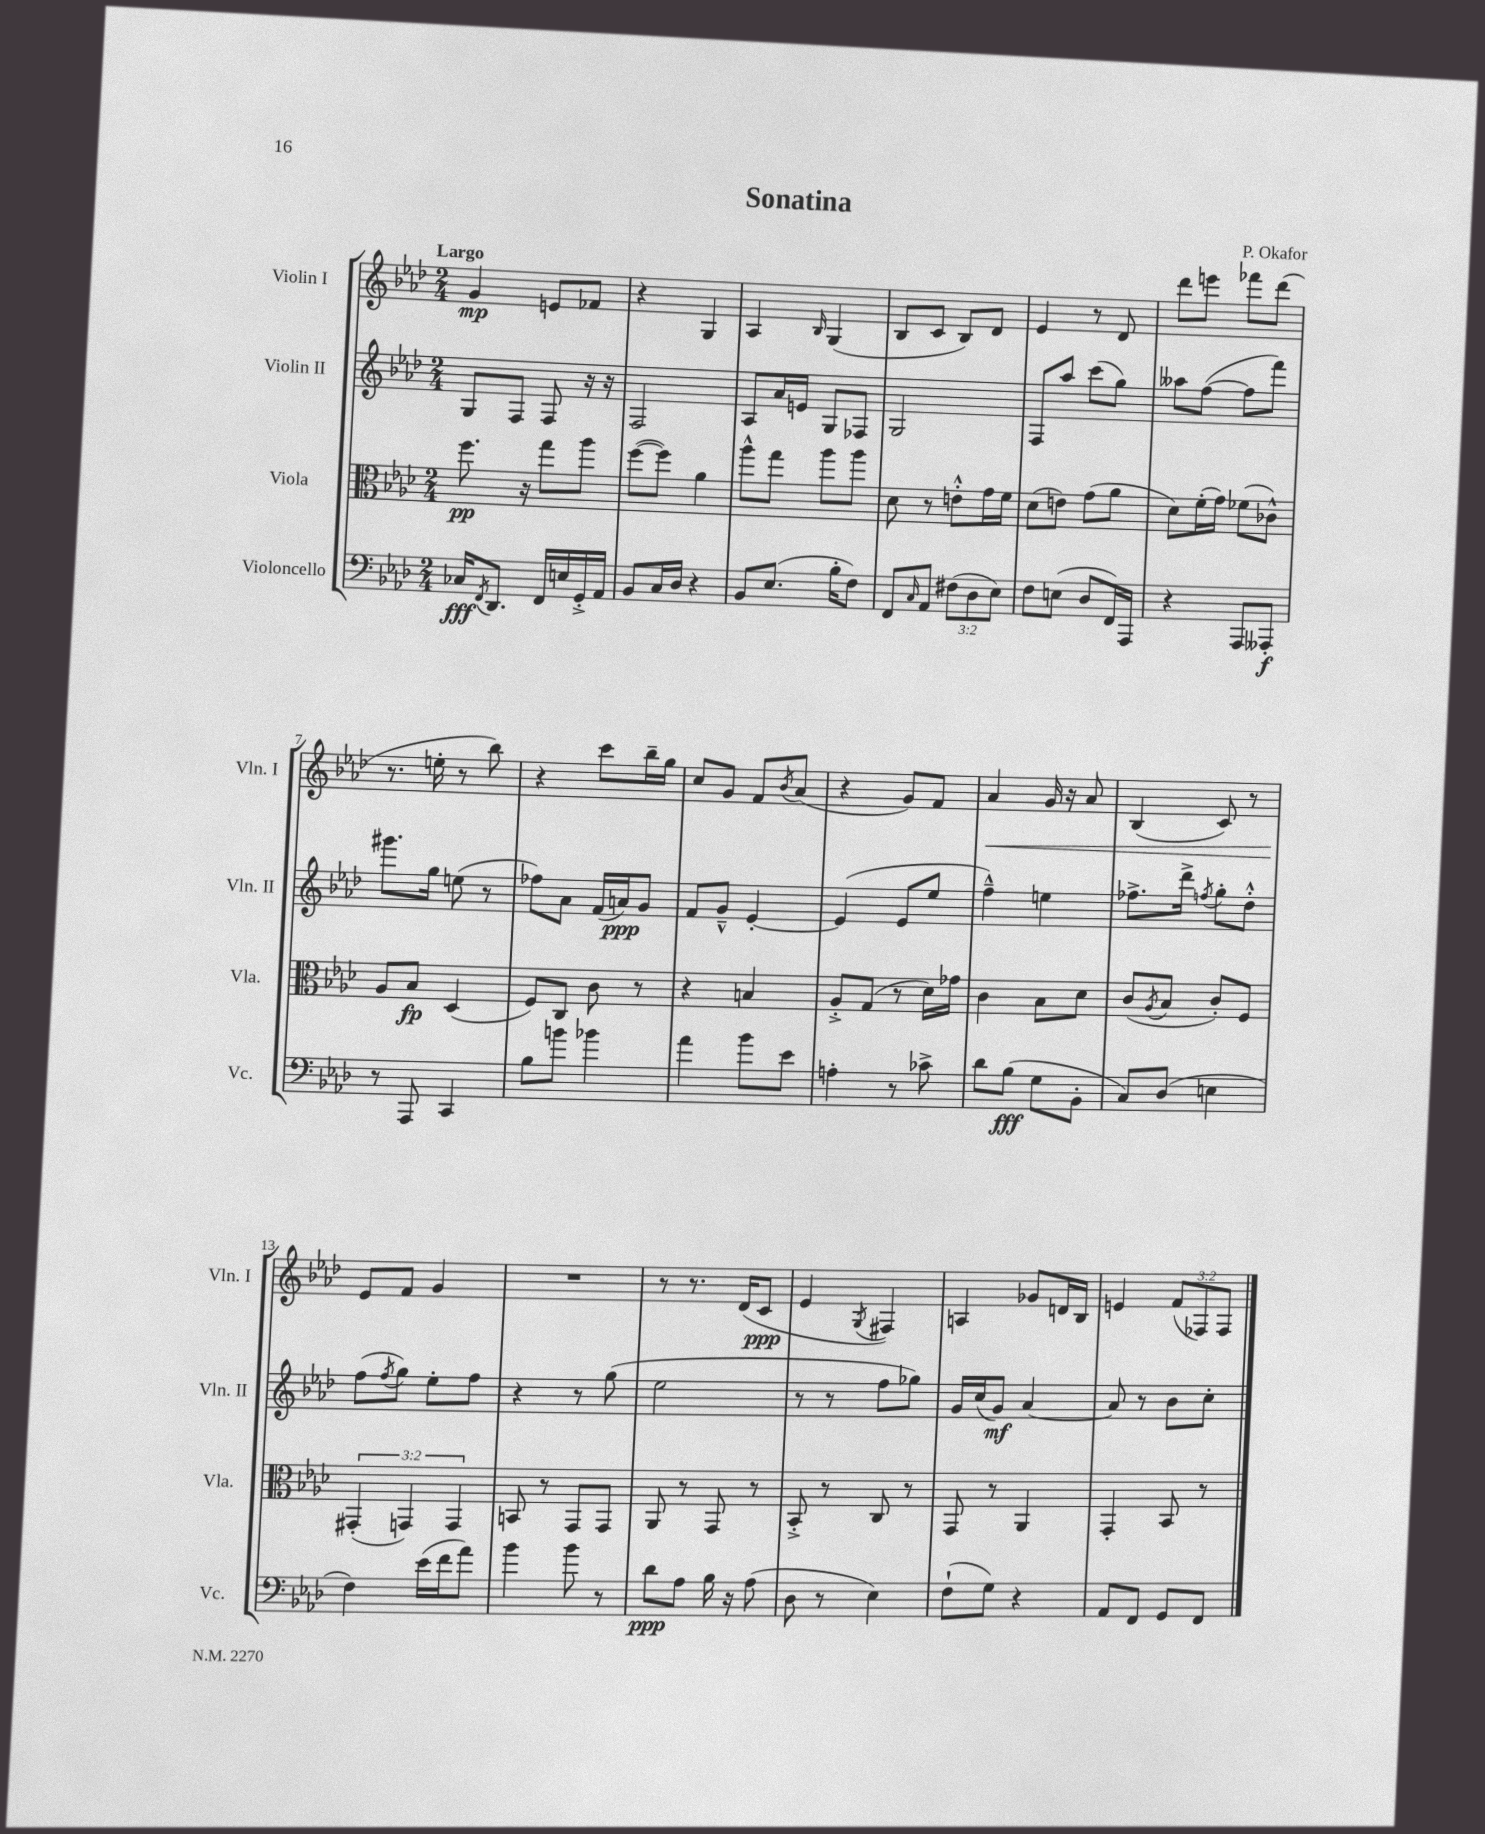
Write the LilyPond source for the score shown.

\header { title = "Sonatina" composer = "P. Okafor" }
<<
\new StaffGroup <<
\new Staff = "s0" \with { instrumentName = "Violin I" shortInstrumentName = "Vln. I" } {
    \clef treble \key aes \major \numericTimeSignature \time 2/4 \override Staff.TupletNumber.text = #tuplet-number::calc-fraction-text \tempo "Largo"
    g'4\mp e'8 fes'8 |
    r4 g4 |
    aes4 \grace { bes16 } g4( |
    bes8 c'8 bes8) des'8 |
    ees'4 r8 des'8 |
    des'''8 e'''8 fes'''8 des'''8( |
    r8. e''16-. r8 bes''8) |
    r4 c'''8 bes''16-- g''16 |
    c''8 g'8 f'8 \acciaccatura { bes'8 } aes'8( |
    r4 g'8) f'8 |
    aes'4\< g'16 r16 aes'8 |
    bes4( c'8) r8 |
    ees'8\! f'8 g'4 |
    R2 |
    r8 r8. des'16( c'8\ppp |
    ees'4 \acciaccatura { g8 } fis4) |
    a4 ges'8 d'16 bes16 |
    e'4 \tuplet 3/2 { f'8( fes8) fes8 } \bar "|." |
}
\new Staff = "s1" \with { instrumentName = "Violin II" shortInstrumentName = "Vln. II" } {
    \clef treble \key aes \major \numericTimeSignature \time 2/4
    g8 f8 f8 r16 r16 |
    f2 |
    aes8 aes'16 e'16 g8 fes8 |
    g2 |
    f8 aes''8 c'''8( g''8) |
    aeses''8 f''8~( f''8 f'''8) |
    gis'''8. g''16 e''8( r8 |
    fes''8) aes'8 f'16( a'16\ppp) g'8 |
    f'8 g'8---^ ees'4~-. |
    ees'4( ees'8 ees''8 |
    f''4---^) e''4 |
    fes''8.-> des'''16-> \acciaccatura { f''8 } g''8-. des''8-.-^ |
    f''8( \acciaccatura { f''8 } g''8) ees''8-. f''8 |
    r4 r8 g''8( |
    ees''2 |
    r8 r8 f''8 ges''8) |
    g'16 c''16( g'8\mf) aes'4~ |
    aes'8 r8 bes'8 c''8-. \bar "|." |
}
\new Staff = "s2" \with { instrumentName = "Viola" shortInstrumentName = "Vla." } {
    \clef alto \key aes \major \numericTimeSignature \time 2/4 \override Staff.TupletNumber.text = #tuplet-number::calc-fraction-text
    f''8.\pp r16 g''8 aes''8 |
    f''8~( f''8) aes'4 |
    aes''8-^ g''8 aes''8 aes''8 |
    des'8 r8 e'8-.-^ g'16 f'16 |
    des'8( e'8) g'8( aes'8 |
    des'8) f'16-.( g'16) fes'8( ces'8-^) |
    aes8 bes8\fp des4( |
    f8) c8 c'8 r8 |
    r4 b4 |
    aes8-.-> g8( r8 des'16) ges'16 |
    c'4 bes8 des'8 |
    c'8( \acciaccatura { aes8 } bes8 c'8-.) f8 |
    \tuplet 3/2 { gis,4-.( g,4) g,4 } |
    b,8 r8 g,8 g,8 |
    aes,8 r8 g,8 r8 |
    bes,8-.-> r8 c8 r8 |
    g,8 r8 aes,4 |
    g,4-. bes,8 r8 \bar "|." |
}
\new Staff = "s3" \with { instrumentName = "Violoncello" shortInstrumentName = "Vc." } {
    \clef bass \key aes \major \numericTimeSignature \time 2/4 \override Staff.TupletNumber.text = #tuplet-number::calc-fraction-text
    ces16\fff \acciaccatura { f,8 } des,8. f,16 e16 g,16-.-> aes,16 |
    bes,8 c16 des16 r4 |
    bes,8 ees8.( bes16-. f8) |
    f,8 \grace { c16 } aes,8 \tuplet 3/2 { fis8( des8 ees8) } |
    f8 e8( des8 f,16) aes,,16 |
    r4 aes,,8 aeses,,8-.\f |
    r8 aes,,8 c,4 |
    bes8 b'8 bes'4 |
    aes'4 bes'8 ees'8 |
    a4-. r8 ces'8-> |
    des'8 bes8\fff( g8 bes,8-. |
    c8) des8( e4 |
    f4) ees'16( f'16 aes'8) |
    bes'4 bes'8 r8 |
    des'8\ppp aes8 bes16 r16 aes8( |
    des8 r8 ees4) |
    f8-!( g8) r4 |
    aes,8 f,8 g,8 f,8 \bar "|." |
}
>>
>>
